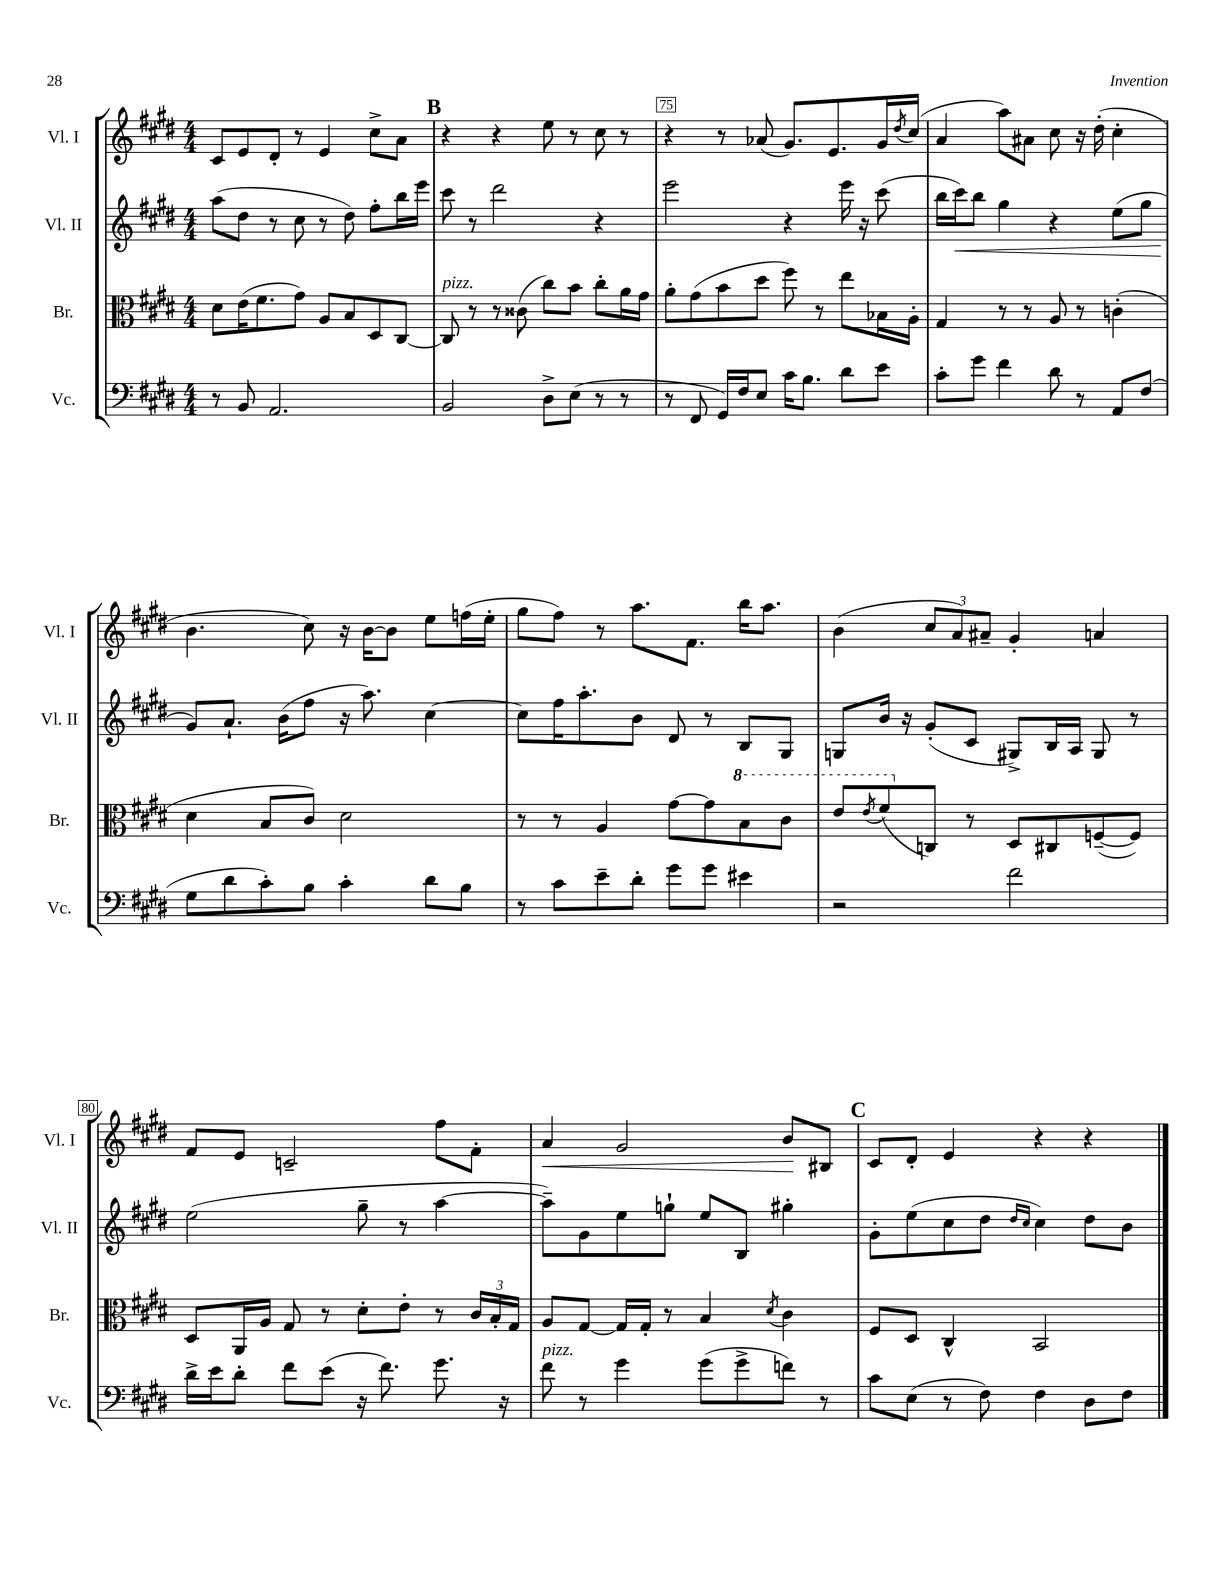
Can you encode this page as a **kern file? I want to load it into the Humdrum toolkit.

**kern	**kern	**kern	**kern
*staff4	*staff3	*staff2	*staff1
*clefF4	*clefC3	*clefG2	*clefG2
*k[f#c#g#d#]	*k[f#c#g#d#]	*k[f#c#g#d#]	*k[f#c#g#d#]
*M4/4	*M4/4	*M4/4	*M4/4
8r	8d#	(8aa	8c#
8BB	(16e	8dd#	8e
.	8.f#	.	.
2.AA	.	8r	8d#'
.	8g#)	8cc#	8r
.	8A	8r	4e
.	8B	8dd#)	.
.	8D#	8ff#'	8cc#^
.	[8C#	16bb	8a
.	.	16eee	.
=	=	=	=
2BB	8C#]	8ccc#	4r
.	8r	8r	.
.	8r	2ddd#	4r
.	(8c##	.	.
8D#^	8cc#)	.	8ee
(8E	8b	.	8r
8r	8cc#'	4r	8cc#
8r	16a	.	8r
.	16g#	.	.
=	=	=	=
8r	8a'	2eee	4r
8FF#	(8g#	.	.
16GG#)	8b	.	8r
16F#	.	.	.
8E	8dd#	.	(8a-
16c#	8ff#)	4r	8.g#)
8.B	.	.	.
.	8r	.	.
.	.	.	8.e
8d#	8ee	16eee	.
.	.	16r	.
8e	16B-	(8ccc#	16g#
.	.	.	8qdd#
.	16A'	.	(16cc#
=	=	=	=
8c#'	4G#	16bb	4a
.	.	16ccc#)	.
8g#	.	8bb	.
4f#	8r	4gg#	8aa)
.	8r	.	8a#
8d#	8A	4r	8cc#
8r	8r	.	16r
.	.	.	(16dd#'
8AA	(4c'	(8ee	4cc#'
(8F#	.	8gg#	.
=	=	=	=
8G#	4d#	8g#)	4.b
8d#	.	8.a`	.
8c#')	8B	.	.
.	.	(16b	.
8B	8c#)	8ff#	8cc#)
4c#'	2d#	16r	16r
.	.	8.aa)	[16b
.	.	.	8b]
8d#	.	[4cc#	8ee
8B	.	.	(16ff
.	.	.	16ee'
=	=	=	=
8r	8r	8cc#]	8gg#
8c#	8r	16ff#	8ff#)
.	.	8.aa'	.
8e~	4A	.	8r
8d#'	.	8b	8.aa
8g#	[8g#	8d#	.
.	.	.	8.f#
8g#	8g#]	8r	.
4e#	8b	8B	16bb
.	.	.	8.aa
.	8cc#	8G#	.
=	=	=	=
2r	8ee	8G	(4b
.	8qee	.	.
.	(8ff#	16b	.
.	.	16r	.
.	8C)	(8g#'	12cc#
.	.	.	12a)
.	8r	8c#	.
.	.	.	12a#~
2f#	8D#	8G#^)	4g#'
.	8C#	16B	.
.	.	16A	.
.	([8F~	8G#	4a
.	8F])	8r	.
=	=	=	=
16d#^	8D#	(2ee	8f#
16e	.	.	.
8d#'	16AA	.	8e
.	16A	.	.
8f#	8G#	.	2c~
(8e	8r	.	.
16r	8d#'	8gg#~	.
8.f#)	.	.	.
.	8e'	8r	.
8.g#	8r	[4aa	8ff#
.	24c#	.	8f#'
.	24B'	.	.
16r	.	.	.
.	24G#	.	.
=	=	=	=
8f#	8A	8aa~])	4a
8r	[8G#	8g#	.
4g#	16G#]	8ee	2g#
.	16G#'	.	.
.	8r	8gg`	.
(8g#	4B	8ee	.
8g#^	.	8B	.
.	8qd#	.	.
8f)	4c#	4gg#'	8b
8r	.	.	8B#
=	=	=	=
8c#	8F#	8g#'	8c#
(8E	8D#	(8ee	8d#'
8r	4C#^^	8cc#	4e
8F#)	.	8dd#	.
.	.	16qqdd#	.
.	.	16qqcc#	.
4F#	2BB	4cc#)	4r
8D#	.	8dd#	4r
8F#	.	8b	.
==	==	==	==
*-	*-	*-	*-
